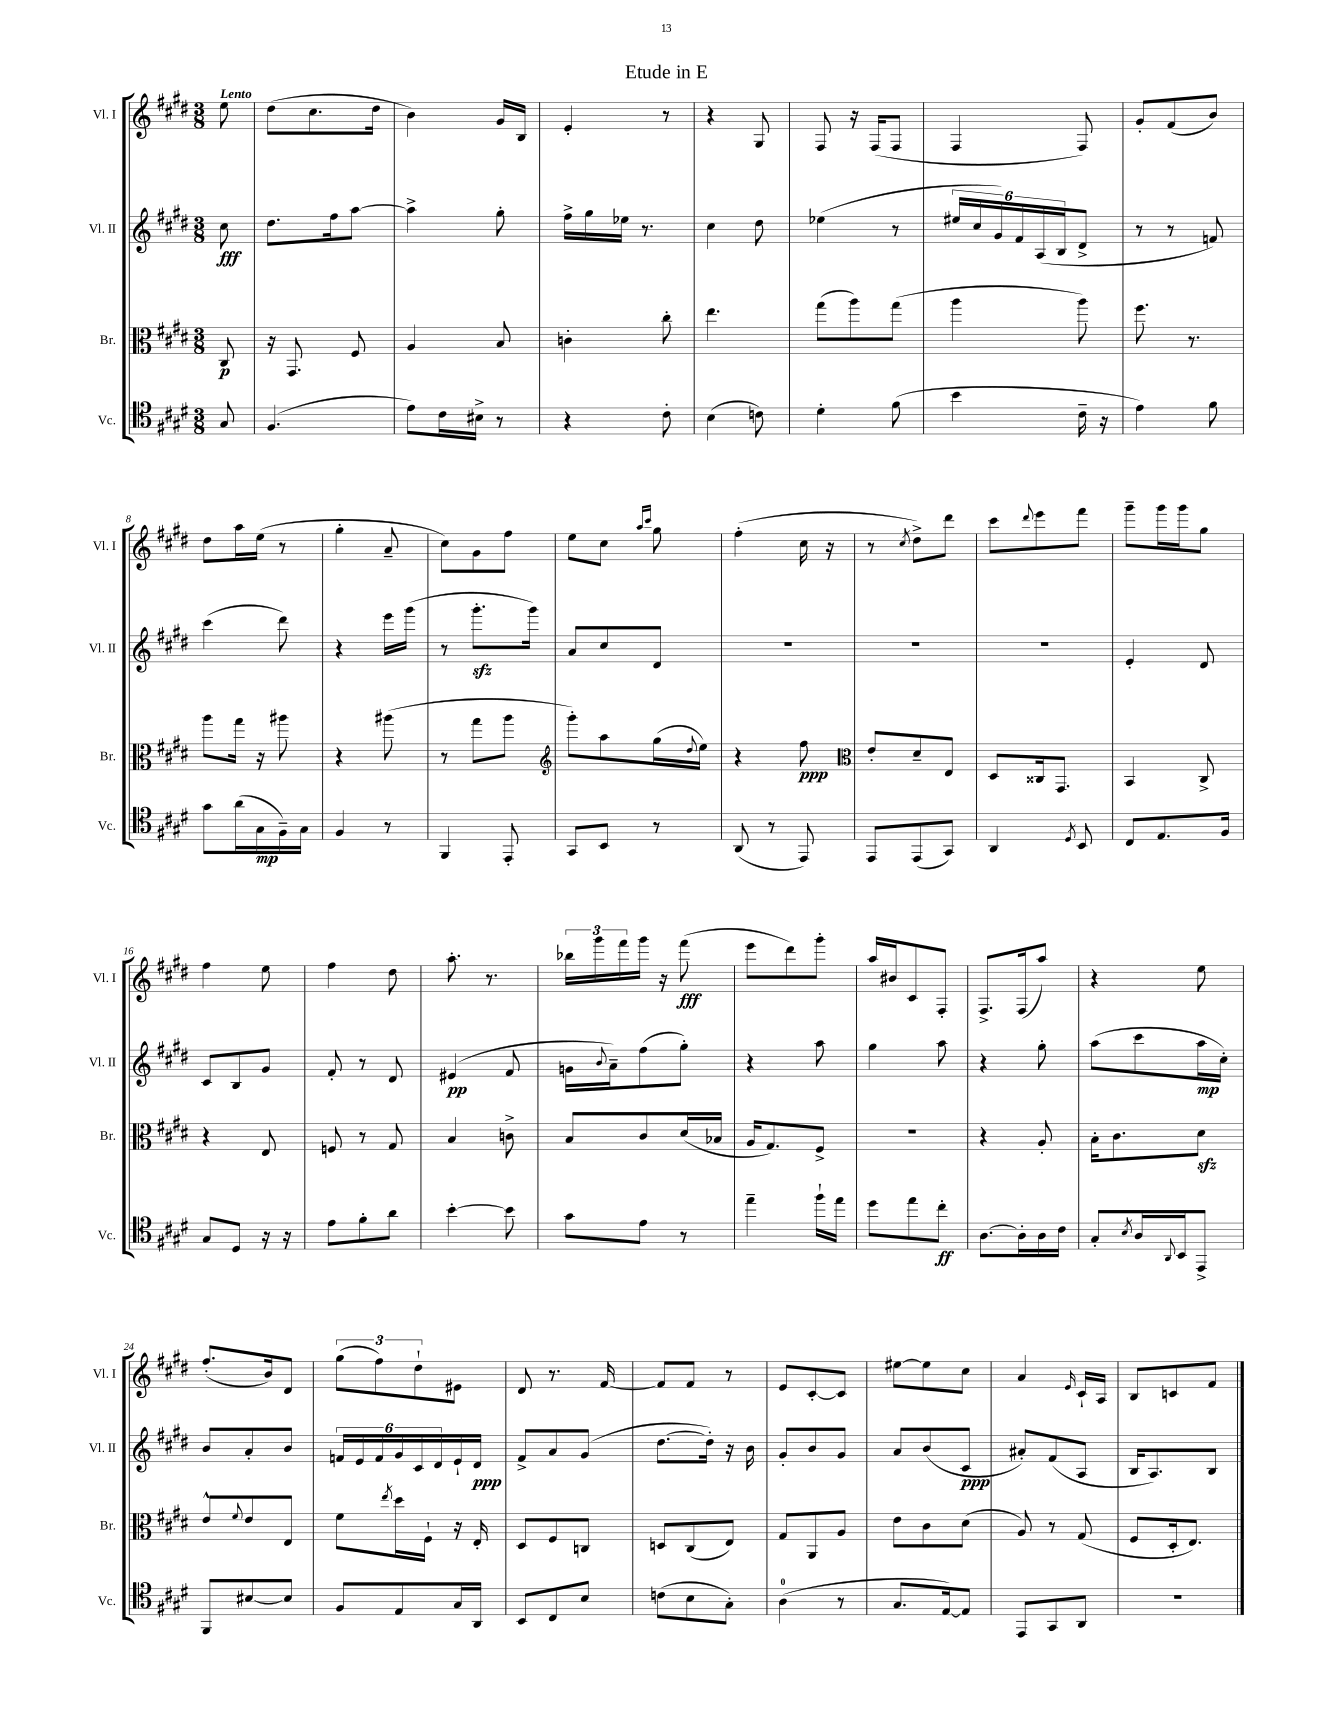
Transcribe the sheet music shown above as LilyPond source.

\header { title = "Etude in E" }
<<
\new StaffGroup <<
\new Staff = "s0" \with { instrumentName = "Vl. I" shortInstrumentName = "Vl. I" } {
    \clef treble \key e \major \numericTimeSignature \time 3/8 \partial 8 \tempo "Lento"
    e''8 |
    dis''8( cis''8. dis''16 |
    b'4) gis'16 b16 |
    e'4-. r8 |
    r4 gis8 |
    fis8 r16 fis16( fis8 |
    fis4 fis8) |
    gis'8-. fis'8( b'8) |
    dis''8 a''16 e''16( r8 |
    gis''4-. a'8-- |
    cis''8) gis'8 fis''8 |
    e''8 cis''8 \grace { a''16 cis'''16 } gis''8 |
    fis''4-.( cis''16 r16 |
    r8 \acciaccatura { cis''8 } dis''8->) dis'''8 |
    cis'''8 \appoggiatura { dis'''8 } e'''8 fis'''8 |
    gis'''8-- gis'''16 gis'''16 gis''8 |
    fis''4 e''8 |
    fis''4 dis''8 |
    a''8.-. r8. |
    \tuplet 3/2 { bes''16 gis'''16 fis'''16 } gis'''16 r16 fis'''8\fff( |
    e'''8 dis'''8) gis'''8-. |
    a''16 bis'16 cis'8 fis8-. |
    fis8.-> fis16( a''8) |
    r4 e''8 |
    fis''8.-.( b'16) dis'8 |
    \tuplet 3/2 { gis''8( fis''8) dis''8-! } eis'8 |
    dis'8 r8. fis'16~ |
    fis'8 fis'8 r8 |
    e'8 cis'8~-. cis'8 |
    eis''8~ eis''8 cis''8 |
    a'4 \grace { e'16 } cis'16-! a16 |
    b8 c'8 fis'8 \bar "|." |
}
\new Staff = "s1" \with { instrumentName = "Vl. II" shortInstrumentName = "Vl. II" } {
    \clef treble \key e \major \numericTimeSignature \time 3/8 \partial 8
    cis''8\fff |
    dis''8. fis''16 a''8~ |
    a''4-> gis''8-. |
    fis''16-> gis''16 ees''16 r8. |
    cis''4 dis''8 |
    ees''4( r8 |
    \tuplet 6/4 { eis''16 cis''16 gis'16) fis'16 a16( b16 } dis'8-> |
    r8 r8 f'8) |
    cis'''4( dis'''8) |
    r4 e'''16 gis'''16( |
    r8 gis'''8.-.\sfz gis'''16) |
    a'8 cis''8 dis'8 |
    R4. |
    R4. |
    R4. |
    e'4-. dis'8 |
    cis'8 b8 gis'8 |
    fis'8-. r8 dis'8 |
    eis'4\pp( fis'8 |
    g'16 \appoggiatura { b'8 } a'16--) fis''8( gis''8-.) |
    r4 a''8 |
    gis''4 a''8 |
    r4 gis''8-. |
    a''8( cis'''8 a''16\mp cis''16-.) |
    b'8 a'8-. b'8 |
    \tuplet 6/4 { f'16 e'16 f'16 gis'16 cis'16 dis'16 } e'16-! dis'16\ppp |
    fis'8-> a'8 gis'8( |
    dis''8.~ dis''16-.) r16 b'16 |
    gis'8-. b'8 gis'8 |
    a'8 b'8( cis'8\ppp |
    ais'8-.) fis'8( a8 |
    b16 a8.) b8 \bar "|." |
}
\new Staff = "s2" \with { instrumentName = "Br." shortInstrumentName = "Br." } {
    \clef alto \key e \major \numericTimeSignature \time 3/8 \partial 8
    cis8\p |
    r16 gis,8. fis8 |
    a4 b8 |
    c'4-. cis''8-. |
    e''4. |
    gis''8( a''8) gis''8( |
    a''4 a''8) |
    fis''8. r8. |
    a''8 gis''16 r16 ais''8 |
    r4 ais''8( |
    r8 gis''8 a''8 |
    \clef treble gis'''8-.) a''8 gis''16( \appoggiatura { dis''8 } e''16) |
    r4 fis''8\ppp |
    \clef alto e'8-. dis'8-- e8 |
    dis8 cisis16 gis,8. |
    b,4 cis8-> |
    r4 e8 |
    f8 r8 gis8 |
    b4 c'8-> |
    b8 cis'8 dis'16( bes16 |
    a16 gis8.) fis8-> |
    R4. |
    r4 a8-. |
    b16-. cis'8. dis'8\sfz |
    e'8-^ \appoggiatura { fis'8 } e'8 e8 |
    fis'8 \acciaccatura { e''8 } dis''16 fis16-! r16 e16-. |
    dis8 fis8 c8 |
    d8 cis8( e8) |
    gis8 a,8 a8 |
    e'8 cis'8 dis'8( |
    a8) r8 gis8( |
    fis8 dis16-. e8.) \bar "|." |
}
\new Staff = "s3" \with { instrumentName = "Vc." shortInstrumentName = "Vc." } {
    \clef tenor \key e \major \numericTimeSignature \time 3/8 \partial 8
    gis8 |
    fis4.( |
    e'8) cis'16 bis16-> r8 |
    r4 cis'8-. |
    b4( c'8) |
    dis'4-. fis'8( |
    b'4 cis'16-- r16 |
    e'4) fis'8 |
    gis'8 a'16( gis16\mp fis16--) gis16 |
    fis4 r8 |
    fis,4 e,8-. |
    gis,8 b,8 r8 |
    a,8( r8 e,8) |
    e,8 e,8( gis,8) |
    a,4 \acciaccatura { dis8 } b,8 |
    cis8 e8. fis16 |
    gis8 dis8 r16 r16 |
    e'8 fis'8-. a'8 |
    b'4~-. b'8 |
    gis'8 e'8 r8 |
    e''4-- fis''16-! e''16 |
    dis''8 e''8 cis''8-.\ff |
    a8.~ a16-. a16 cis'16 |
    gis8-. \acciaccatura { b8 } a16 \appoggiatura { a,8 } b,16 e,8-> |
    fis,8 bis8~ bis8 |
    fis8 e8 gis16 a,16 |
    b,8 cis8 b8 |
    c'8( b8 gis8-.) |
    a4-0( r8 |
    gis8. e16~) e8 |
    e,8 gis,8 a,8 |
    R4. \bar "|." |
}
>>
>>
